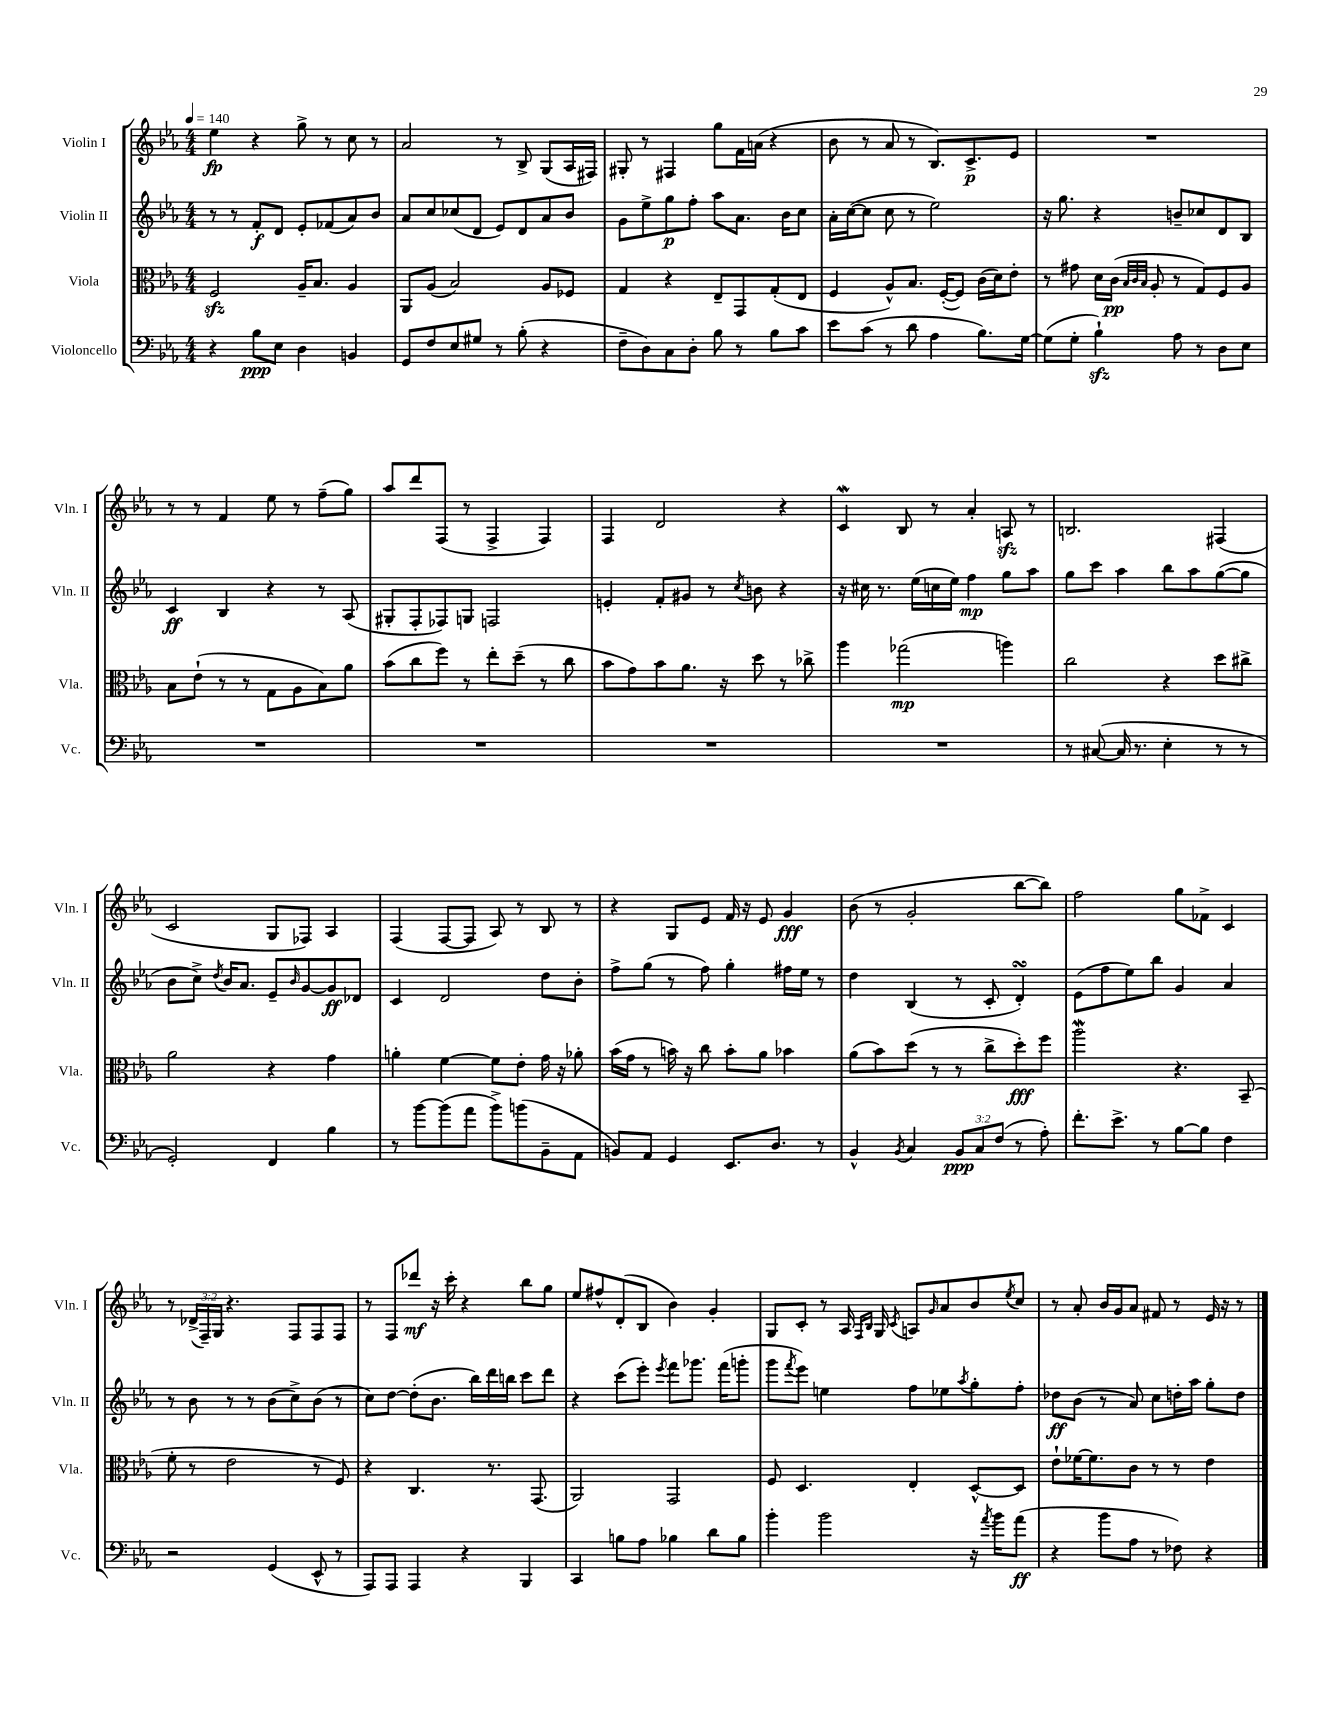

**kern	**dynam	**kern	**dynam	**kern	**dynam	**kern	**dynam
*part4	*part4	*part3	*part3	*part2	*part2	*part1	*part1
*staff4	*staff4	*staff3	*staff3	*staff2	*staff2	*staff1	*staff1
*I"Violoncello	*	*I"Viola	*	*I"Violin II	*	*I"Violin I	*
*I'Vc.	*	*I'Vla.	*	*I'Vln. II	*	*I'Vln. I	*
*clefF4	*	*clefC3	*	*clefG2	*	*clefG2	*
*k[b-e-a-]	*	*k[b-e-a-]	*	*k[b-e-a-]	*	*k[b-e-a-]	*
*M4/4	*	*M4/4	*	*M4/4	*	*M4/4	*
*MM140	*	*MM140	*	*MM140	*	*MM140	*
=1	=1	=1	=1	=1	=1	=1	=1
4r	.	2Fzz/	.	8r	.	4ee-\	fp
.	.	.	.	8r	.	.	.
8B-\L	ppp	.	.	8f'/L	f	4r	.
8E-\J	.	.	.	8d/J	.	.	.
4D\	.	16A-~/KL	.	8e-'/L	.	8gg^\	.
.	.	8.B-/J	.	.	.	.	.
.	.	.	.	(8f-X/	.	8r	.
4BBn/	.	4A-/	.	8a-/)	.	8cc\	.
.	.	.	.	8b-/J	.	8r	.
=2	=2	=2	=2	=2	=2	=2	=2
8GG/L	.	8AA-/L	.	8a-/L	.	2a-/	.
8F/	.	(8A-/J	.	8cc/	.	.	.
8E-/	.	2B-/)	.	(8cc-X/	.	.	.
8G#X/J	.	.	.	8d/J	.	.	.
8r	.	.	.	8e-/L)	.	8r	.
(8B-'\	.	.	.	8d/	.	8B-^/	.
4r	.	8A-/L	.	8a-/	.	(8G/L	.
.	.	8F-X/J	.	8b-/J	.	16A-/L	.
.	.	.	.	.	.	16F#X/JJ)	.
=3	=3	=3	=3	=3	=3	=3	=3
8F~\L	.	4G/	.	8g\L	.	8G#X'/	.
8D\)	.	.	.	8ee-^\	.	8r	.
8C\	.	4r	.	8gg\	p	4F#X/	.
8D'\J	.	.	.	8ff'\J	.	.	.
8B-\	.	8E-~/L	.	8aa-\L	.	8gg\L	.
8r	.	8GG/	.	8.a-\J	.	16f\L	.
.	.	.	.	.	.	(16an\JJ	.
8B-\L	.	(8G'/	.	.	.	4r	.
.	.	.	.	16b-\KL	.	.	.
8c\J	.	8E-/J	.	8cc\J	.	.	.
=4	=4	=4	=4	=4	=4	=4	=4
8e-\L	.	4F/	.	16a-'\LL	.	8b-\	.
.	.	.	.	([16cc\J	.	.	.
(8c\J	.	.	.	8cc\J]	.	8r	.
8r	.	8A-^^/L)	.	8cc\	.	8a-/	.
8d\	.	8.B-/J	.	8r	.	8r	.
4A-\	.	.	.	2ee-\)	.	8.B-/L)	.
.	.	([16F'/KL	.	.	.	.	.
.	.	8F/J])	.	.	.	.	.
.	.	.	.	.	.	8.c^/	p
8.B-\L)	.	(16c\LL	.	.	.	.	.
.	.	16d\J)	.	.	.	.	.
.	.	8e-'\J	.	.	.	8e-/J	.
[16G\Jk	.	.	.	.	.	.	.
=5	=5	=5	=5	=5	=5	=5	=5
(8G\L]	.	8r	.	16r	.	1r	.
.	.	.	.	8.gg\	.	.	.
8G'\J	.	8g#X\	.	.	.	.	.
4B-zz`\)	.	16d\LL	.	4r	.	.	.
.	.	(16c\JJ	pp	.	.	.	.
.	.	32qqB-/LLL	.	.	.	.	.
.	.	32qqc/	.	.	.	.	.
.	.	32qqB-/JJJ	.	.	.	.	.
.	.	8A-'/	.	.	.	.	.
8A-\	.	8r	.	8bn~/L	.	.	.
8r	.	8G/L)	.	8cc-X/	.	.	.
8D\L	.	8F/	.	8d/	.	.	.
8E-\J	.	8A-/J	.	8B-/J	.	.	.
!!LO:LB:g=z
=6	=6	=6	=6	=6	=6	=6	=6
1r	.	8B-\L	.	4c/	ff	8r	.
.	.	(8e-`\J	.	.	.	8r	.
.	.	8r	.	4B-/	.	4f/	.
.	.	8r	.	.	.	.	.
.	.	8G\L	.	4r	.	8ee-\	.
.	.	8A-\	.	.	.	8r	.
.	.	8B-\)	.	8r	.	(8ff~\L	.
.	.	8a-\J	.	(8A-/	.	8gg\J)	.
=7	=7	=7	=7	=7	=7	=7	=7
1r	.	(8b-\L	.	8G#X'/L	.	8aa-/L	.
.	.	8cc\	.	8F'/	.	8ddd/	.
.	.	8ff\J)	.	8F-X/)	.	(8F/J	.
.	.	8r	.	8Gn/J	.	8r	.
.	.	8ee-'\L	.	2Fn/	.	4F^/	.
.	.	(8dd~\J	.	.	.	.	.
.	.	8r	.	.	.	4F/)	.
.	.	8cc\	.	.	.	.	.
=8	=8	=8	=8	=8	=8	=8	=8
1r	.	8b-\L	.	4en'/	.	4F/	.
.	.	8g\)	.	.	.	.	.
.	.	8b-\	.	8f'/L	.	2d/	.
.	.	8.a-\J	.	8g#X/J	.	.	.
.	.	.	.	8r	.	.	.
.	.	16r	.	.	.	.	.
.	.	.	.	8qcc/	.	.	.
.	.	8dd\	.	8bn\	.	.	.
.	.	8r	.	4r	.	4r	.
.	.	8cc-X^\	.	.	.	.	.
=9	=9	=9	=9	=9	=9	=9	=9
1r	.	4aa-\	.	16r	.	4cW/	.
.	.	.	.	16cc#X\	.	.	.
.	.	.	.	8.r	.	.	.
.	.	(2gg-X\	mp	.	.	8B-/	.
.	.	.	.	(16ee-\LL	.	.	.
.	.	.	.	16ccn\	.	8r	.
.	.	.	.	16ee-\JJ)	.	.	.
.	.	.	.	4ff\	mp	4a-'/	.
.	.	4aan\)	.	8gg\L	.	8Anzz/	.
.	.	.	.	8aa-\J	.	8r	.
=10	=10	=10	=10	=10	=10	=10	=10
8r	.	2cc\	.	8gg\L	.	2.Bn/	.
([8C#X/	.	.	.	8ccc\J	.	.	.
16C#/]	.	.	.	4aa-\	.	.	.
8.r	.	.	.	.	.	.	.
4E-'\	.	4r	.	8bb-\L	.	.	.
.	.	.	.	8aa-\	.	.	.
8r	.	8dd\L	.	([8gg\	.	(4F#X/	.
8r	.	8cc#X^\J	.	8gg\J]	.	.	.
!!LO:LB:g=z
=11	=11	=11	=11	=11	=11	=11	=11
2GG'/)	.	2a-\	.	8b-\L	.	2c/	.
.	.	.	.	8cc^\J)	.	.	.
.	.	.	.	8qdd/	.	.	.
.	.	.	.	16b-/KL	.	.	.
.	.	.	.	8.a-/J	.	.	.
4FF/	.	4r	.	8e-~/L	.	8G/L	.
.	.	.	.	16qqb-/	.	.	.
.	.	.	.	[8g/	.	8F-X/J)	.
4B-\	.	4g\	.	8g/]	ff	4A-/	.
.	.	.	.	8d-X/J	.	.	.
=12	=12	=12	=12	=12	=12	=12	=12
8r	.	4an'\	.	4c/	.	(4F/	.
[8b-\L	.	.	.	.	.	.	.
(8b-\]	.	[4f\	.	2d/	.	[8F/L	.
8a-\J	.	.	.	.	.	8F/J]	.
8b-^\L)	.	8f\L]	.	.	.	8A-/)	.
(8bn\	.	8e-'\J	.	.	.	8r	.
8BB-~\	.	16g\	.	8dd\L	.	8B-/	.
.	.	16r	.	.	.	.	.
8AA-\J	.	8a-X'\	.	8b-'\J	.	8r	.
=13	=13	=13	=13	=13	=13	=13	=13
8BBn/L)	.	(16b-\LL	.	8ff^\L	.	4r	.
.	.	16g\JJ	.	.	.	.	.
8AA-/J	.	8r	.	(8gg\J	.	.	.
4GG/	.	16bn\)	.	8r	.	8G/L	.
.	.	16r	.	.	.	.	.
.	.	8cc\	.	8ff\)	.	8e-/J	.
8.EE-/L	.	8b'\L	.	4gg'\	.	16f/	.
.	.	.	.	.	.	16r	.
.	.	8a-\J	.	.	.	8e-/	.
8.D/J	.	.	.	.	.	.	.
.	.	4b-X\	.	16ff#X\LL	.	4g/	fff
.	.	.	.	16ee-\JJ	.	.	.
8r	.	.	.	8r	.	.	.
=14	=14	=14	=14	=14	=14	=14	=14
4BB-^^/	.	(8a-\L	.	4dd\	.	(8b-\	.
.	.	8b-\)	.	.	.	8r	.
8qBB-/	.	.	.	.	.	.	.
4C/	.	(8dd\J	.	(4B-/	.	2g'/	.
.	.	8r	.	.	.	.	.
12BB-/L	ppp	8r	.	8r	.	.	.
12C/	.	.	.	.	.	.	.
.	.	8cc^\L	.	8c'/	.	.	.
(12F/J	.	.	.	.	.	.	.
8r	.	8dd'\)	fff	4dsSsS'/)	.	[8bb-\L	.
8A-'\)	.	8ff\J	.	.	.	8bb-\J])	.
=15	=15	=15	=15	=15	=15	=15	=15
8.f'\L	.	2aa-w\	.	(8e-\L	.	2ff\	.
.	.	.	.	8ff\	.	.	.
8.e-^\J	.	.	.	.	.	.	.
.	.	.	.	8ee-\)	.	.	.
8r	.	.	.	8bb-\J	.	.	.
[8B-\L	.	4.r	.	4g/	.	8gg\L	.
8B-\J]	.	.	.	.	.	8f-X^\J	.
4F\	.	.	.	4a-/	.	4c/	.
.	.	(8BB-~/	.	.	.	.	.
!!LO:LB:g=z
=16	=16	=16	=16	=16	=16	=16	=16
2r	.	8f'\	.	8r	.	8r	.
.	.	8r	.	8b-\	.	(24d-X^/LL	.
.	.	.	.	.	.	24F~/)	.
.	.	.	.	.	.	24G/JJ	.
.	.	2e-\	.	8r	.	4.r	.
.	.	.	.	8r	.	.	.
(4GG/	.	.	.	(8b-\L	.	.	.
.	.	.	.	8cc^\)	.	8F/L	.
8EE-^^/	.	8r	.	(8b-\J	.	8F/	.
8r	.	8F/)	.	8r	.	8F/J	.
=17	=17	=17	=17	=17	=17	=17	=17
8AAA-/L)	.	4r	.	8cc\L)	.	8r	.
8AAA-/J	.	.	.	[8dd\J	.	8F/L	.
4AAA-/	.	4.C/	.	(8dd'\L]	.	8ddd-X/J	mf
.	.	.	.	8.b-\J	.	16r	.
.	.	.	.	.	.	16ccc'\	.
4r	.	.	.	.	.	4r	.
.	.	.	.	16bb-\LL)	.	.	.
.	.	8.r	.	16ddd\	.	.	.
.	.	.	.	16bbn\JJ	.	.	.
4BBB-/	.	.	.	8ccc\L	.	8bb-\L	.
.	.	(8.GG/	.	.	.	.	.
.	.	.	.	8ddd\J	.	8gg\J	.
=18	=18	=18	=18	=18	=18	=18	=18
4CC/	.	2AA-/)	.	4r	.	8ee-/L	.
.	.	.	.	.	.	8ff#X^^/	.
8Bn\L	.	.	.	(8ccc\L	.	(8d'/	.
8A-\J	.	.	.	8eee-'\J)	.	8B-/J	.
.	.	.	.	8qeee-/	.	.	.
4B-X\	.	2GG/	.	8fff\L	.	4b-\)	.
.	.	.	.	8.ggg-X\J	.	.	.
8d\L	.	.	.	.	.	4g'/	.
.	.	.	.	(16fff\KL	.	.	.
8B-\J	.	.	.	8gggn'\J	.	.	.
=19	=19	=19	=19	=19	=19	=19	=19
4b-'\	.	8F/	.	8ggg\L	.	8G/L	.
.	.	.	.	8qfff/	.	.	.
.	.	4.D/	.	8eee-\J)	.	8c'/J	.
2b-\	.	.	.	4een\	.	8r	.
.	.	.	.	.	.	16A-/	.
.	.	.	.	.	.	16qqF/LL	.
.	.	.	.	.	.	16qqB-/JJ	.
.	.	.	.	.	.	16G/	.
.	.	.	.	.	.	8qc/	.
.	.	4E-'/	.	8ff\L	.	8An/L	.
.	.	.	.	.	.	16qqg/	.
.	.	.	.	8ee-X\	.	8a-/	.
.	.	.	.	8qaa-/	.	.	.
16r	.	[8D^^/L	.	8gg'\	.	8b-/	.
8qa-/	.	.	.	.	.	.	.
16b-\KL	.	.	.	.	.	.	.
.	.	.	.	.	.	8qee-/	.
(8a-\J	ff	8D/J]	.	8ff'\J	.	8cc/J	.
=20	=20	=20	=20	=20	=20	=20	=20
4r	.	8e-`\L	.	8dd-X\L	ff	8r	.
.	.	[16f-X\K	.	(8b-\J	.	8a-'/	.
.	.	8.f-\]	.	.	.	.	.
8b-\L	.	.	.	8r	.	16b-/LL	.
.	.	.	.	.	.	16g/J	.
8A-\J	.	8c\J	.	8a-/)	.	8a-/J	.
8r	.	8r	.	8cc\L	.	8f#X/	.
8F-X\)	.	8r	.	16ddn'\L	.	8r	.
.	.	.	.	16aa-\JJ	.	.	.
4r	.	4e-\	.	8gg'\L	.	16e-/	.
.	.	.	.	.	.	16r	.
.	.	.	.	8dd\J	.	8r	.
==	==	==	==	==	==	==	==
*-	*-	*-	*-	*-	*-	*-	*-
